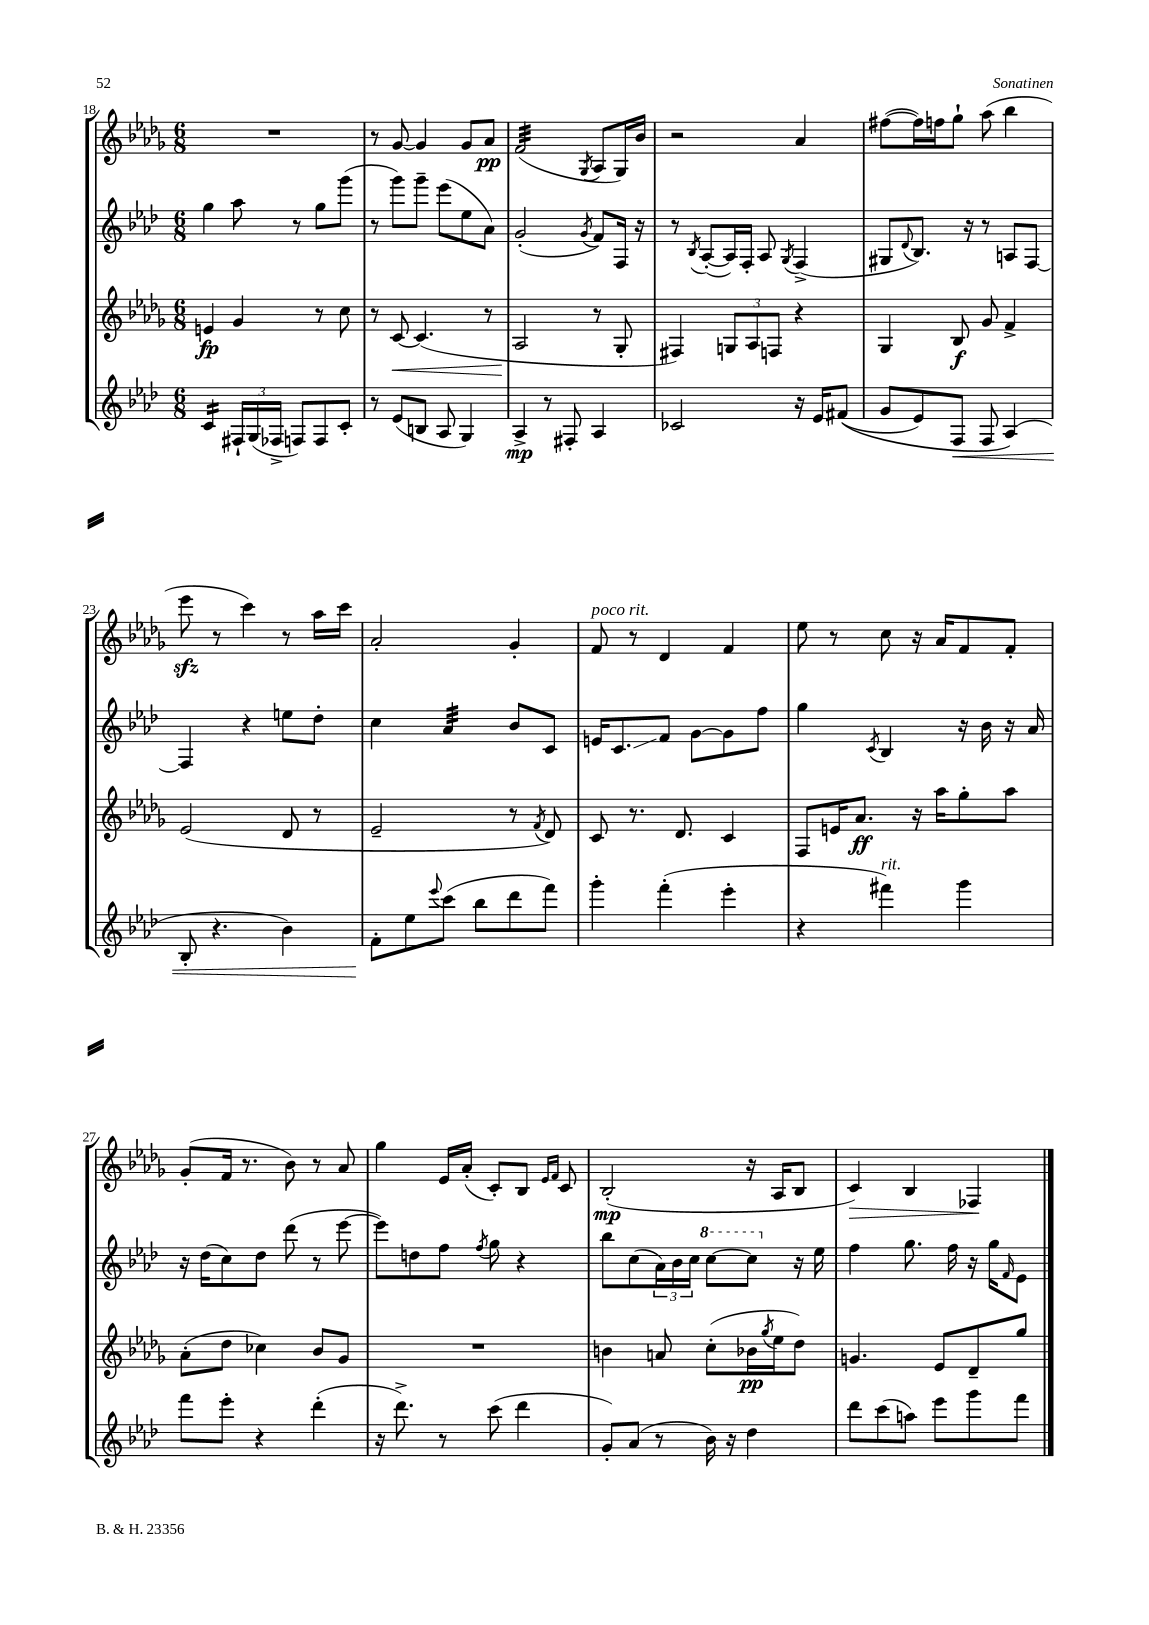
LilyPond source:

<<
\new StaffGroup <<
\new Staff = "s0" {
    \clef treble \key des \major \numericTimeSignature \time 6/8
    R2. |
    r8 ges'8~ ges'4 ges'8 aes'8\pp |
    f'2:32( \acciaccatura { ges8 } aes8 ges16) bes'16 |
    r2 aes'4 |
    fis''8~( fis''16) f''16 ges''8-! aes''8( bes''4 |
    ees'''8\sfz r8 c'''4) r8 aes''16 c'''16 |
    aes'2-. ges'4-. |
    f'8^\markup { \italic "poco rit." } r8 des'4 f'4 |
    ees''8 r8 c''8 r16 aes'16 f'8 f'8-. |
    ges'8-.( f'16 r8. bes'8) r8 aes'8 |
    ges''4 ees'16 aes'16-.( c'8-.) bes8 \grace { ees'16 f'16 } c'8 |
    bes2-.\mp( r16 aes16 bes8 |
    c'4\>) bes4 fes4\! \bar "|." |
}
\new Staff = "s1" {
    \clef treble \key aes \major \numericTimeSignature \time 6/8
    g''4 aes''8 r8 g''8 g'''8( |
    r8 g'''8) g'''8-- ees'''8( ees''8 aes'8) |
    g'2-.( \acciaccatura { g'8 } f'8) f16 r16 |
    r8 \acciaccatura { bes8 } aes8~-.( aes16) f16-. aes8 \acciaccatura { g8 } f4->( |
    gis8 \appoggiatura { des'8 } bes8.) r16 r8 a8 f8~ |
    f4 r4 e''8 des''8-. |
    c''4 aes'4:32 bes'8 c'8 |
    e'16 c'8.\glissando f'8 g'8~ g'8 f''8 |
    g''4 \acciaccatura { c'8 } bes4 r16 bes'16 r16 aes'16 |
    r16 des''16( c''8) des''8 des'''8( r8 ees'''8~ |
    ees'''8) d''8 f''8 \acciaccatura { f''8 } g''8 r4 |
    bes''8 c''8( \tuplet 3/2 { aes'16) bes'16 c''16 } \ottava #1 c'''8~ c'''8 \ottava #0 r16 ees''16 |
    f''4 g''8. f''16 r16 g''16 \grace { f'16 } ees'8 \bar "|." |
}
\new Staff = "s2" {
    \clef treble \key des \major \numericTimeSignature \time 6/8
    e'4\fp ges'4 r8 c''8 |
    r8 c'8~\< c'4.( r8 |
    aes2\! r8 ges8-. |
    fis4) \tuplet 3/2 { g8 aes8 f8 } r4 |
    ges4 bes8\f ges'8 f'4-> |
    ees'2( des'8 r8 |
    ees'2-- r8 \acciaccatura { f'8 } des'8) |
    c'8 r8. des'8. c'4 |
    f8 e'16 aes'8.\ff r16 aes''16 ges''8-. aes''8 |
    aes'8-.( des''8 ces''4) bes'8 ges'8 |
    R2. |
    b'4 a'8 c''8-.( bes'16\pp \acciaccatura { ges''8 } ees''16 des''8) |
    g'4. ees'8 des'8-- ges''8 \bar "|." |
}
\new Staff = "s3" {
    \clef treble \key aes \major \numericTimeSignature \time 6/8
    c'4:16 \tuplet 3/2 { fis16-! g16( fes16-> } f8) f8 c'8-. |
    r8 ees'8( b8 aes8 g4) |
    aes4->\mp r8 fis8-. aes4 |
    ces'2 r16 ees'16 fis'8(\( |
    g'8 ees'8) f8\< f8 aes4(\) |
    bes8-. r4. bes'4) |
    f'8-.\! ees''8 \appoggiatura { ees'''8 } c'''8( bes''8 des'''8 f'''8) |
    g'''4-. f'''4-.( ees'''4-. |
    r4 fis'''4^\markup { \italic "rit." }) g'''4 |
    f'''8 ees'''8-. r4 des'''4-.( |
    r16 des'''8.->) r8 c'''8( des'''4 |
    g'8-.) aes'8( r8 bes'16) r16 des''4 |
    des'''8 c'''8( a''8) ees'''8 g'''8 f'''8 \bar "|." |
}
>>
>>
\layout { \context { \Score currentBarNumber = #18 } }
